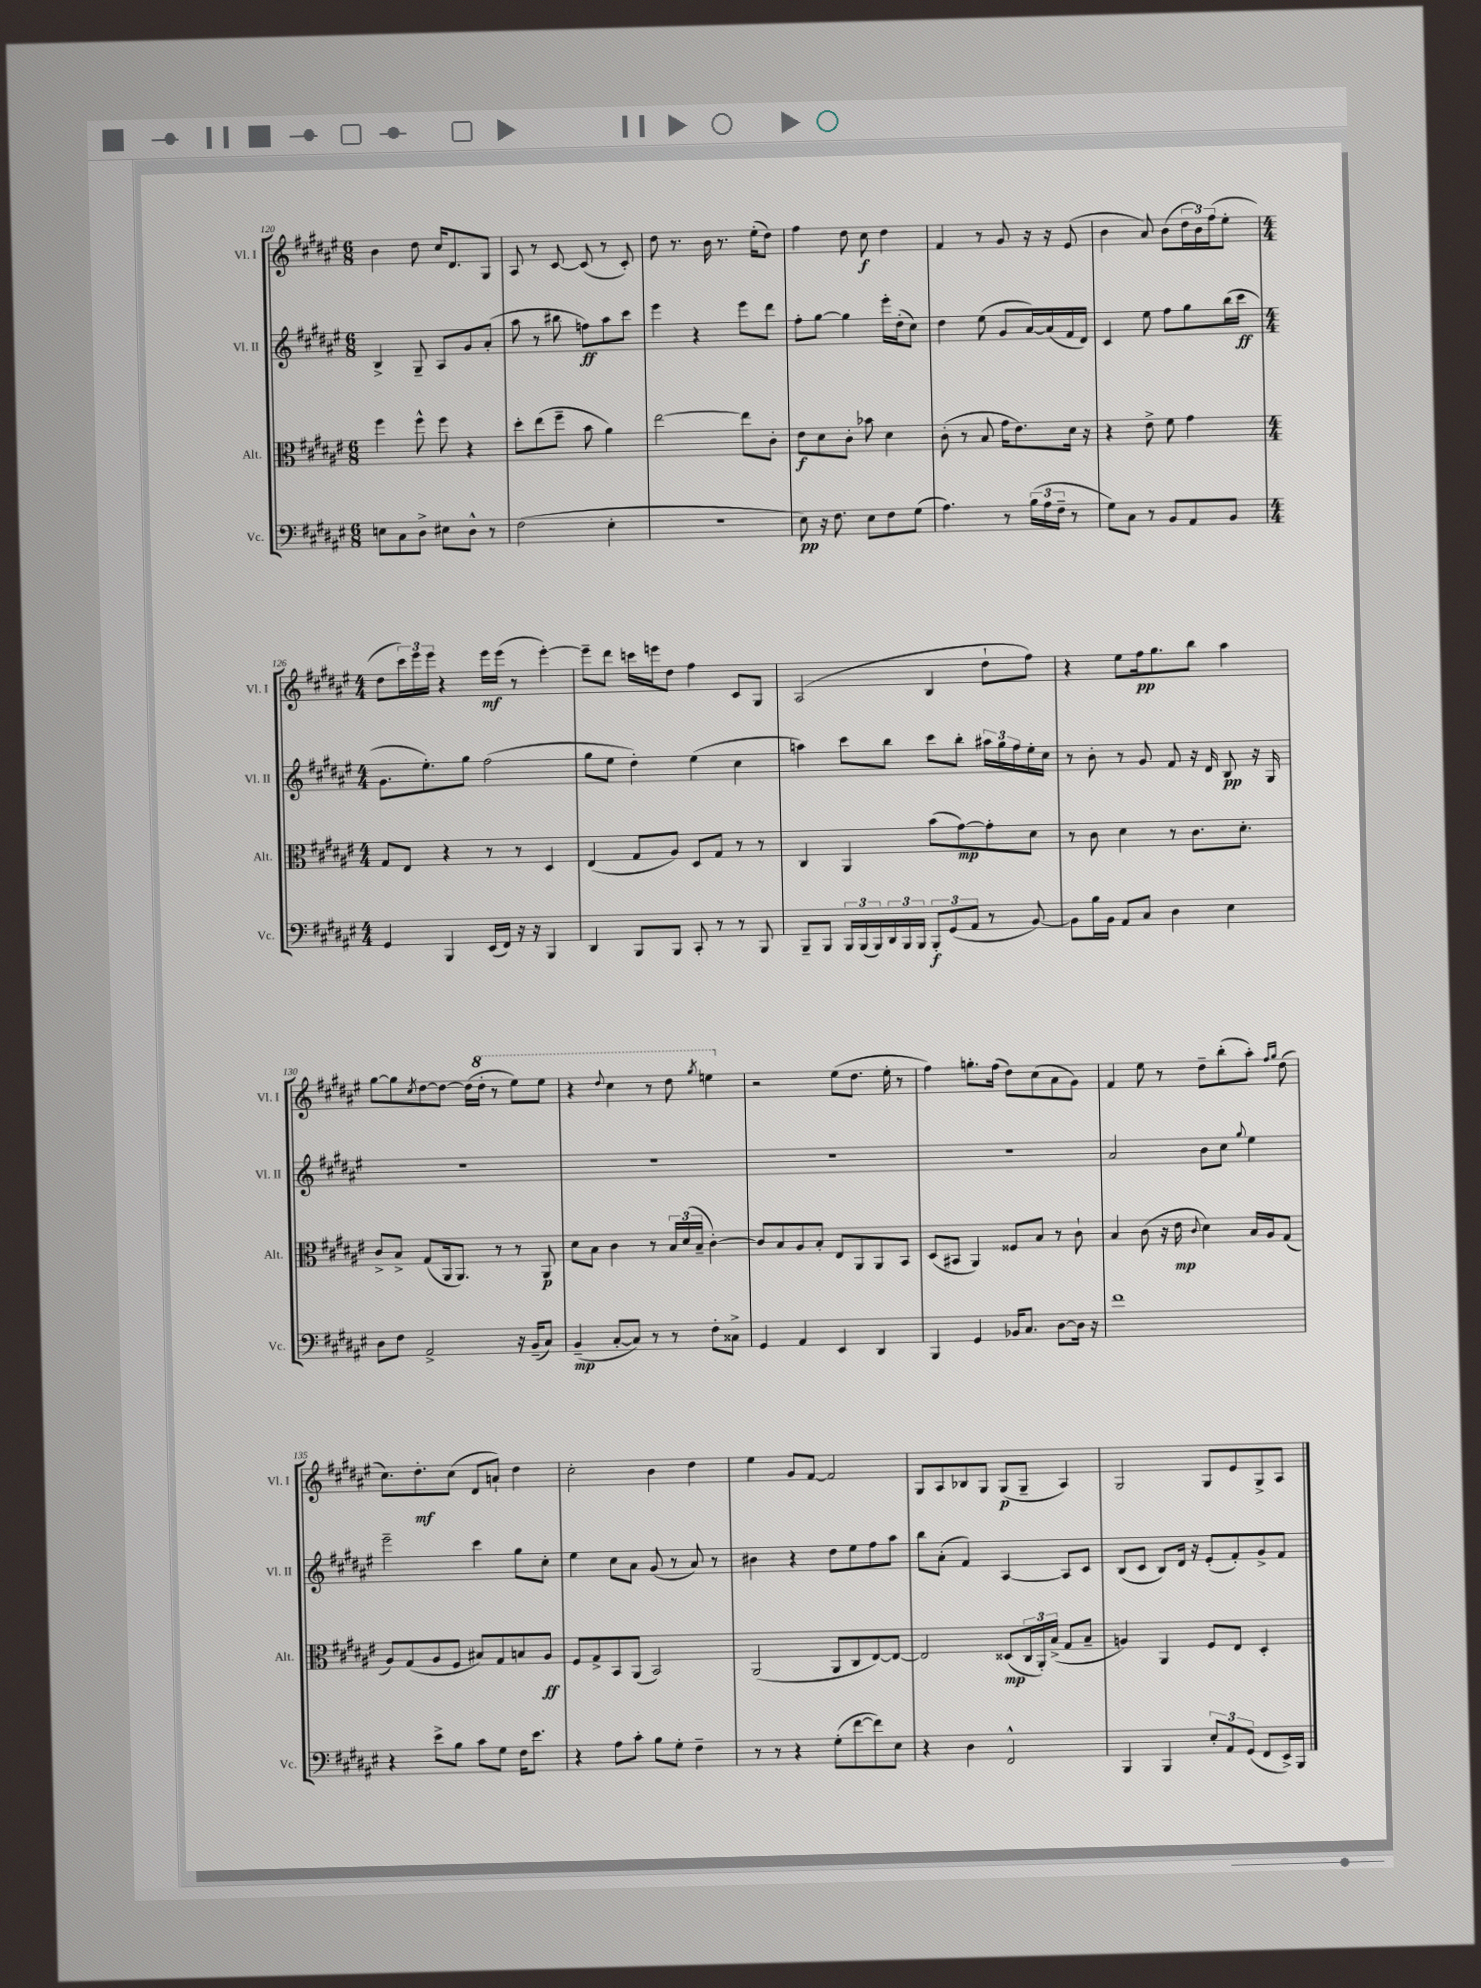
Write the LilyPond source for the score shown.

<<
\new StaffGroup <<
\new Staff = "s0" \with { instrumentName = "Vl. I" shortInstrumentName = "Vl. I" } {
    \clef treble \key fis \major \numericTimeSignature \time 6/8
    b'4 dis''8 cis''16 dis'8. gis8 |
    ais8 r8 cis'8~ cis'8( r8 cis'8-.) |
    dis''8 r8. b'16 r8. eis''16-.( dis''8) |
    fis''4 dis''8 cis''8\f dis''4 |
    fis'4 r8 gis'8 r16 r16 eis'8( |
    b'4 ais'8) b'8( \tuplet 3/2 { dis''16 b'16) fis''16( } eis''8-. |
    \numericTimeSignature \time 4/4 dis''8 \tuplet 3/2 { cis'''16) eis'''16 eis'''16 } r4 eis'''16\mf eis'''16( r8 eis'''4~-.) |
    eis'''8-- dis'''8 c'''16 e'''16 dis''8 fis''4 cis'8 gis8 |
    ais2( b4 dis''8-! fis''8) |
    r4 eis''8 fis''16\pp gis''8. b''8 ais''4 |
    gis''8~ gis''8 \acciaccatura { cis''8 } dis''8~ dis''8~ dis''16( \ottava #1 dis'''16-. r8 eis'''8) eis'''8 |
    r4 \appoggiatura { dis'''8 } cis'''4 r8 dis'''8 \acciaccatura { gis'''8 } e'''4 \ottava #0 |
    r2 eis''8( dis''8. eis''16-. r8 |
    fis''4) g''8.-. fis''16( dis''8) cis''8( ais'8 gis'8) |
    fis'4 eis''8 r8 dis''8-- b''8-.( ais''8-.) \grace { fis''16 gis''16 } dis''8( |
    cis''8.) dis''8.-.\mf cis''8( dis'8 a'8-!) dis''4 |
    cis''2-. b'4 dis''4 |
    eis''4 gis'8 fis'8~ fis'2 |
    gis8 ais8 bes8 gis8 gis8\p( gis8-- ais4) |
    gis2 gis8 eis'8 gis8-> ais8 \bar "|." |
}
\new Staff = "s1" \with { instrumentName = "Vl. II" shortInstrumentName = "Vl. II" } {
    \clef treble \key fis \major \numericTimeSignature \time 6/8
    b4-> gis8-- ais8 gis'8 ais'8-.( |
    ais''8 r8 bis''8 f''8\ff) ais''8 cis'''8 |
    eis'''4 r4 eis'''8 dis'''8 |
    fis''8-. gis''8~ gis''4 eis'''16-. dis''16-.( cis''8) |
    dis''4 eis''8( gis'8 ais'16~) ais'16( fis'16 dis'16) |
    cis'4 eis''8 fis''8 gis''8 b''16( cis'''16\ff |
    \numericTimeSignature \time 4/4 gis'8. eis''8.-.) gis''8 fis''2( |
    gis''8 eis''8 dis''4-.) eis''4( cis''4 |
    a''4) cis'''8 b''8 cis'''8 b''8-. \tuplet 3/2 { ais''16 gis''16 fis''16 } eis''16-. cis''16 |
    r8 b'8-. r8 gis'8 fis'8 r16 dis'16 b8\pp r16 gis16 |
    R1 |
    R1 |
    R1 |
    R1 |
    ais'2 b'8 cis''8 \appoggiatura { gis''8 } eis''4 |
    eis'''2-- cis'''4 gis''8 cis''8-. |
    eis''4 cis''8 ais'8 gis'8( r8 ais'8) r8 |
    bis'4 r4 dis''8 eis''8 fis''8 ais''8 |
    b''8 ais'8-.( fis'4) ais4~ ais8 cis'8 |
    b8( cis'8 b8) dis'16 r16 eis'8-.( fis'8-.) gis'8-> fis'8 \bar "|." |
}
\new Staff = "s2" \with { instrumentName = "Alt." shortInstrumentName = "Alt." } {
    \clef alto \key fis \major \numericTimeSignature \time 6/8
    fis''4 fis''8-^ fis''8 r4 |
    dis''8-. eis''8( fis''8-- b'8 ais'4) |
    eis''2~ eis''8 cis'8-. |
    eis'8\f dis'8 cis'8-. bes'8 dis'4 |
    cis'8-.( r8 b8 gis'16 eis'8.) dis'16 r16 |
    r4 eis'8-> fis'8 gis'4 |
    \numericTimeSignature \time 4/4 gis8 eis8 r4 r8 r8 dis4 |
    eis4( gis8 ais8) dis8 gis8 r8 r8 |
    cis4 ais,4 b'8( gis'8~\mp) gis'8-. dis'8 |
    r8 cis'8 dis'4 r8 cis'8. dis'8.-. |
    cis'8-> b8-> gis8( ais,16 ais,8.) r8 r8 ais,8\p |
    dis'8 b8 cis'4 r8 \tuplet 3/2 { b16 dis'16( b16-- } cis'4~-.) |
    cis'8 b8 ais8 b8-. eis8 ais,8 ais,8 b,8 |
    dis8( bis,8 ais,4) fisis8 b8 r8 cis'8-! |
    b4 cis'8( r16 eis'16\mp \appoggiatura { cis'8 } dis'4) b16 ais16 gis8( |
    ais8) gis8( ais8 fis8 bis8) gis8 b8 ais8\ff |
    fis8 gis8-> b,8 ais,8( b,2) |
    ais,2( ais,8 cis8 eis8~) eis8~ |
    eis2 disis8\mp( \tuplet 3/2 { cis16 ais,16-.) b16->( } gis8 b8-- |
    a4) ais,4 fis8 eis8 dis4-. \bar "|." |
}
\new Staff = "s3" \with { instrumentName = "Vc." shortInstrumentName = "Vc." } {
    \clef bass \key fis \major \numericTimeSignature \time 6/8
    e8 cis8 dis8-> eis8 dis8-^ r8 |
    fis2( eis4-. |
    R2. |
    eis8\pp) r16 fis8. eis8 fis8 gis8( |
    ais4.) r8 \tuplet 3/2 { b16( ais16 fis16-- } r8 |
    gis8) cis8 r8 b,8 ais,8 b,8 |
    \numericTimeSignature \time 4/4 gis,4 b,,4 eis,16( fis,16) r16 r16 b,,4 |
    dis,4 b,,8 b,,8 cis,8-. r8 r8 b,,8 |
    b,,8-- b,,8 \tuplet 3/2 { b,,16 b,,16( b,,16) } \tuplet 3/2 { dis,16 b,,16 b,,16 } \tuplet 3/2 { b,,8-.\f gis,8( ais,8 } r8 b,8~) |
    b,8 b16 b,16 ais,8 cis8 dis4 eis4 |
    dis8 fis8 ais,2-> r16 b,16--( cis8) |
    b,4--\mp( cis8~-. cis8) r8 r8 fis8-. cisis8-> |
    gis,4 ais,4 eis,4 dis,4 |
    b,,4 gis,4 bes,16 cis8. dis8~ dis16 r16 |
    fis'1 |
    r4 eis'8-> b8 cis'8 gis8 fis16 eis'8. |
    r4 ais8 cis'8-. b8 gis8-. fis4-- |
    r8 r8 r4 gis8-.( fis'8~ fis'8) eis8 |
    r4 dis4 fis,2-^ |
    b,,4 b,,4 \tuplet 3/2 { eis8-. ais,8 gis,8( } fis,8 eis,16->) b,,16 \bar "|." |
}
>>
>>
\layout { \context { \Score currentBarNumber = #120 } }
